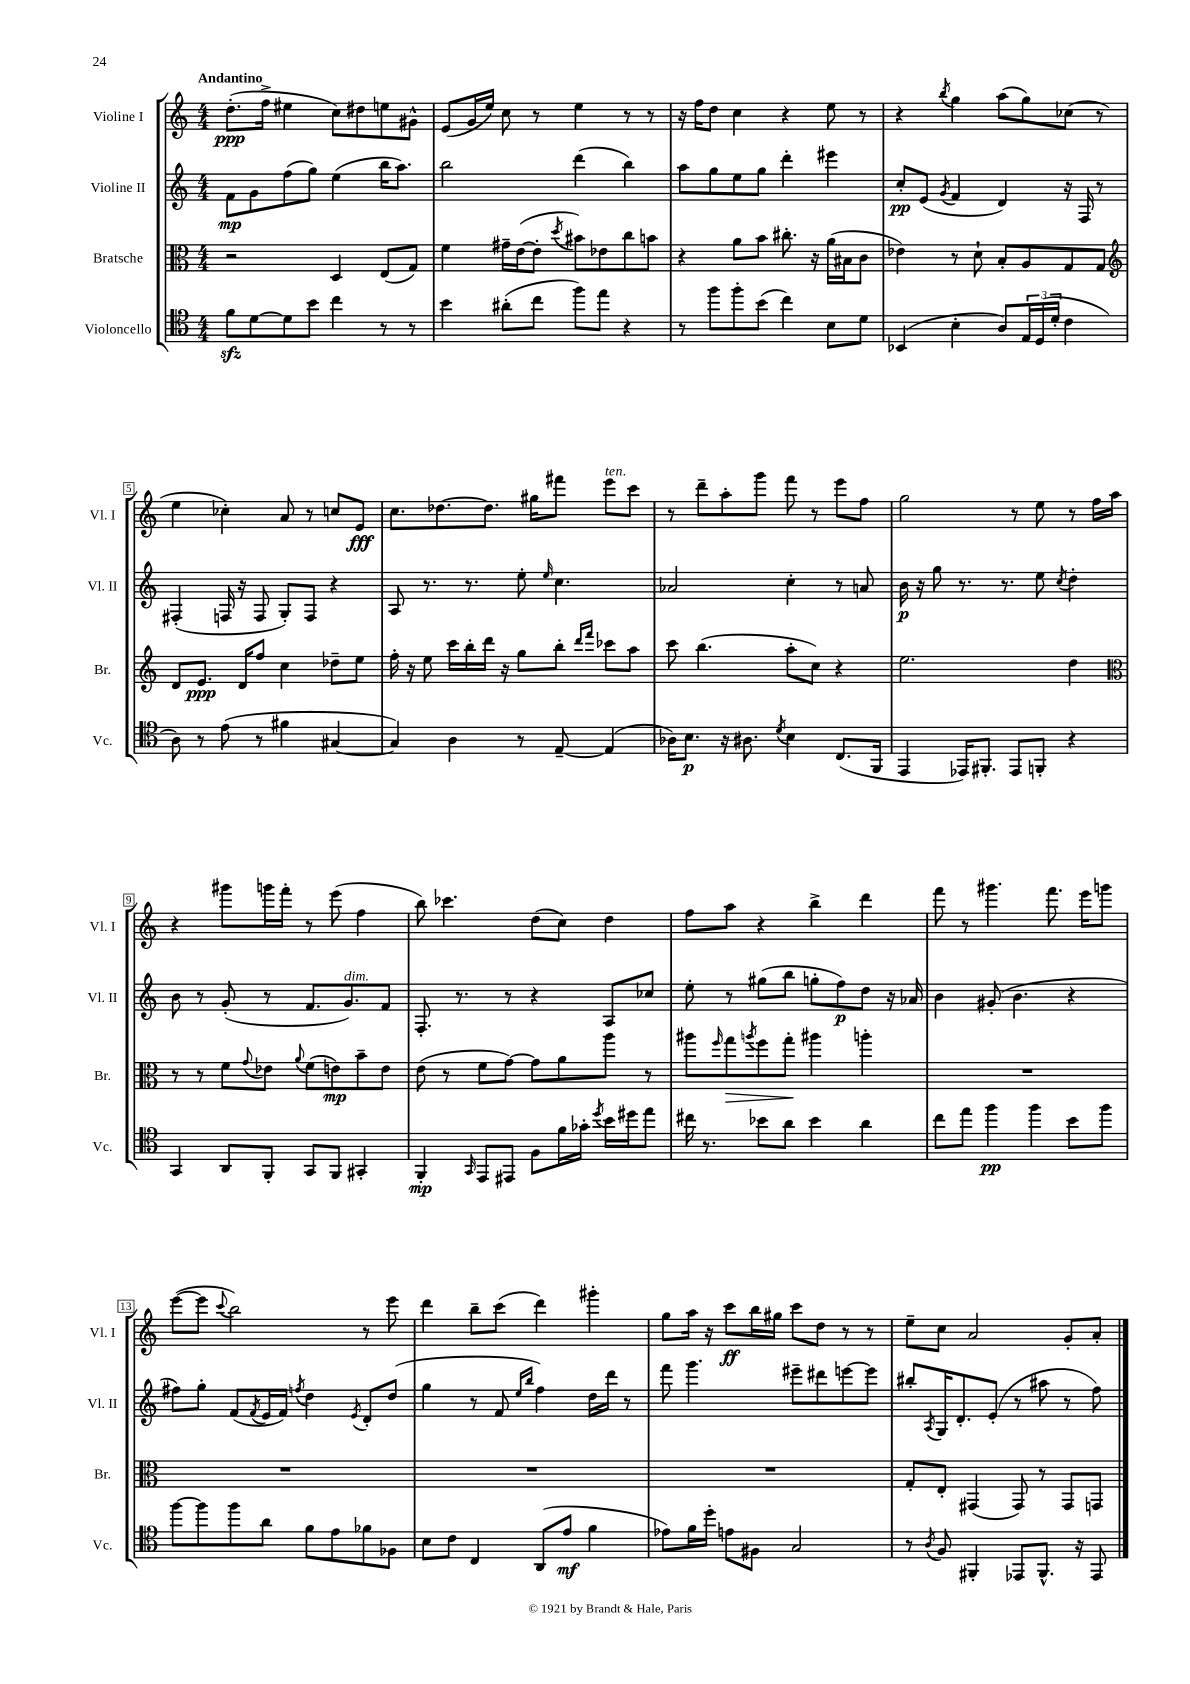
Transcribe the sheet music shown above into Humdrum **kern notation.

**kern	**kern	**kern	**kern
*staff4	*staff3	*staff2	*staff1
*clefC4	*clefC3	*clefG2	*clefG2
*k[]	*k[]	*k[]	*k[]
*M4/4	*M4/4	*M4/4	*M4/4
8f\L	2r	8f\L	(8.dd'\L
[8d\	.	8g\	.
.	.	.	16ff^\Jk
8d\]	.	(8ff\	4ee#\
8b\J	.	8gg\J)	.
4cc\	4D/	(4ee\	8cc\L)
.	.	.	8dd#\
8r	(8E/L	16bb\LK	8ee\
.	.	8.aa\J)	.
8r	8G/J)	.	8g#^^\J
=	=	=	=
4b\	4f\	2bb\	(8e/L
.	.	.	16g/L
.	.	.	16ee/JJ)
(8a#'\L	16g#~\LL	.	8cc\
.	([16e\J	.	.
8cc\J	8e'\]J	.	8r
.	8qdd/	.	.
8ff\L)	8b#\L)	(4ddd\	4ee\
8ee\J	8e-\	.	.
4r	8cc\	4bb\)	8r
.	8b\J	.	8r
=	=	=	=
8r	4r	8aa\L	16r
.	.	.	16ff\LK
8ff\L	.	8gg\	8dd\J
8ff'\	8a\L	8ee\	4cc\
(8b\J	8b\J	8gg\J	.
4cc\)	8.cc#'\	4ddd'\	4r
.	16r	.	.
8B\L	(16a\LL	4eee#\	8ee\
.	16B#\J	.	.
8d\J	8c\J	.	8r
=	=	=	=
(4BB-/	4e-\)	8cc'/L	4r
.	.	(8e/J	.
.	.	8qg/	8qbb/
4B'\	8r	4f/	4gg\
.	8d`\	.	.
8A/L)	8B'/L	4d/)	(8aa\L
24E/L	8A/	.	8gg\)
(24D/	.	.	.
24d'/JJ	.	.	.
4c\	8G/	16r	(8cc-\J
.	.	16F/	.
.	8G/J	8r	8r
=	=	=	=
*	*clefG2	*	*
8A\)	8d/L	(4F#'/	4ee\
8r	8.e/J	.	.
(8e\	.	16F/	4cc-'\)
.	16d/LK	16r	.
8r	8ff/J	8F/	.
4f#\	4cc\	8G'/L)	8a/
.	.	8F/J	8r
[4G#/	8dd-~\L	4r	8cc/L
.	8ee\J	.	8e/J
=	=	=	=
4G#/])	16ff'\	8A/	8.cc\L
.	16r	.	.
.	8ee\	8.r	.
.	.	.	[8.dd-\
4A\	16ccc\LL	.	.
.	16bb'\	8.r	.
.	16ddd\JJ	.	8.dd-\]J
.	16r	.	.
8r	8gg\L	8ee'\	.
.	.	.	16gg#\LK
.	.	16qqee/	.
[8E~/	8bb'\J	4.cc\	8fff#\J
.	16qqddd/LL	.	.
.	16qqfff/JJ	.	.
(4E/]	8ccc-\L	.	8eee\L
.	8aa\J	.	8ccc\J
=	=	=	=
16A-\LK)	8ccc\	2a-/	8r
8.B\J	.	.	.
.	(4.bb\	.	8ddd~\L
16r	.	.	8aa'\
8.A#\	.	.	.
.	.	.	8ggg\J
8qd/	.	.	.
4B\	8aa'\L	4cc'\	8fff\
.	8cc\J)	.	8r
(8.C/L	4r	8r	8eee\L
.	.	8a/	8ff\J
16FF/Jk	.	.	.
=	=	=	=
4EE/	2.ee\	16b\	2gg\
.	.	16r	.
.	.	8gg\	.
16EE-/LK)	.	8.r	.
8.FF#'/J	.	.	.
.	.	8.r	.
8EE-/L	.	.	8r
8FF'/J	.	8ee\	8ee\
.	.	8qcc/	.
4r	4dd\	4dd'\	8r
.	.	.	16ff\LL
.	.	.	16aa\JJ
=	=	=	=
*	*clefC3	*	*
4GG/	8r	8b\	4r
.	8r	8r	.
8AA/L	8f\L	(8g'/	8ggg#\L
.	8qqg/	.	.
8FF'/J	8e-\J	8r	16ggg\L
.	.	.	16fff'\JJ
.	8qqa/	.	.
8GG/L	(8f\L	8.f/L	8r
8FF/J	8e\)	.	(8eee\
.	.	8.g/)	.
4GG#'/	8b~\	.	4ff\
.	8e\J	8f/J	.
=	=	=	=
4FF'/	(8e\	8.F'/	8bb\)
.	8r	.	4.ccc-\
.	.	8.r	.
16qqGG/	.	.	.
8EE/L	8f\L	.	.
8EE#/J	[8g\J)	8r	.
8F\L	8g\]L	4r	(8dd\L
16f\L	8a\	.	8cc\J)
16g-'\JJ	.	.	.
8qdd/	.	.	.
16b\LL	8aa\J	8A/L	4dd\
16dd#\J	.	.	.
8ee\J	8r	8cc-/J	.
=	=	=	=
16cc#\	8aa#\L	8ee'\	8ff\L
8.r	.	.	.
.	16qqff/	.	.
.	8gg\	8r	8aa\J
.	8qaa/	.	.
8b-\L	8ff\	(8gg#\L	4r
8a\J	8gg'\J	8bb\J	.
4b-\	4aa#\	8gg'\L	4bb^\
.	.	8ff\)	.
4a\	4aa'\	8dd\J	4ddd\
.	.	16r	.
.	.	16a-/	.
=	=	=	=
8cc\L	1r	4b\	8fff\
8ee\J	.	.	8r
4ff\	.	(8g#'/	4.ggg#\
.	.	4.b\	.
4ff\	.	.	.
.	.	.	8.fff\
8b\L	.	4r	.
.	.	.	16eee\LK
8ff\J	.	.	8ggg\J
=	=	=	=
[8ff\L	1r	8ff#\L)	([8eee\L
8ff\]	.	8gg'\J	8eee\]J
.	.	.	8qqccc/
8ff\	.	(8f/L	2bb\)
.	.	8qf/	.
8a\J	.	16e/L	.
.	.	16f/JJ)	.
.	.	8qff/	.
8f\L	.	4dd\	.
8e\	.	.	.
.	.	8qe/	.
8f-\	.	8d'/L	8r
8F-\J	.	(8dd/J	8eee\
=	=	=	=
8B\L	1r	4gg\	4ddd\
8c\J	.	.	.
4C/	.	8r	8bb~\L
.	.	8f/	(8ccc\J
.	.	16qqee/LL	.
.	.	16qqbb/JJ	.
(8AA/L	.	4ff\)	4ddd\)
8e/J	.	.	.
4f\	.	16dd\LL	4ggg#'\
.	.	16ddd\JJ	.
.	.	8r	.
=	=	=	=
8e-\L)	1r	8fff\	8gg\L
16f\L	.	4.ggg\	16aa\Jk
16dd'\JJ	.	.	16r
8e\L	.	.	8ccc\L
8F#\J	.	.	16bb\L
.	.	.	16gg#\JJ
2G/	.	8eee#~\L	8ccc\L
.	.	8ddd#\	8dd\J
.	.	[8eee\	8r
.	.	8eee\]J	8r
=	=	=	=
8r	8G'/L	8bb#'/L	8ee~\L
8qA/	.	8qA/	.
8F/	8E'/J	16G/K	8cc\J
.	.	8.d'/	.
4FF#'/	(4GG#/	.	2a/
.	.	(8e'/J	.
8EE-/L	8GG#/)	8r	.
8.FF#^^/J	8r	8aa#\	.
.	8GG#/L	8r	8g'/L
16r	.	.	.
8EE-/	8GG/J	8ff\)	8a'/J
==	==	==	==
*-	*-	*-	*-
